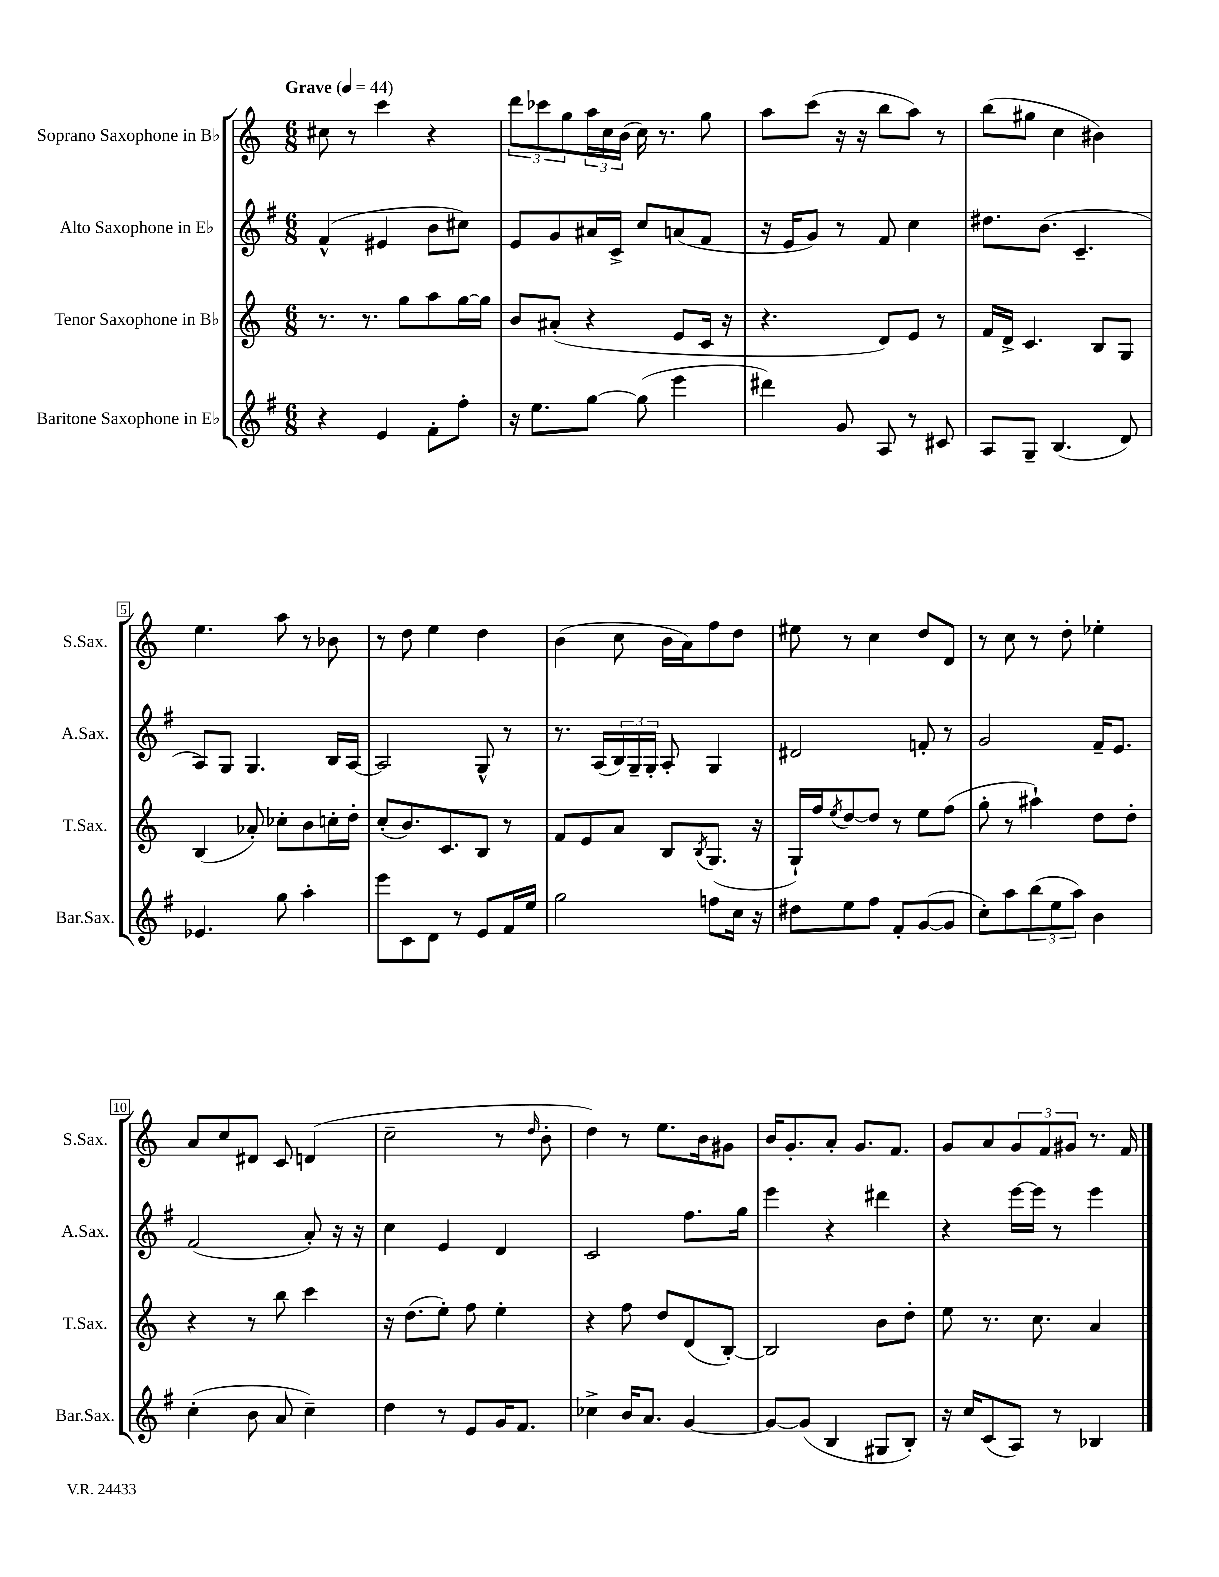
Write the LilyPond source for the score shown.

<<
\new StaffGroup <<
\new Staff = "s0" \with { instrumentName = "Soprano Saxophone in Bb" shortInstrumentName = "S.Sax." } {
    \clef treble \key c \major \numericTimeSignature \time 6/8 \tempo "Grave" 4 = 44
    cis''8 r8 c'''4 r4 |
    \tuplet 3/2 { d'''8 ces'''8 g''8 } \tuplet 3/2 { a''16 c''16 b'16( } c''16) r8. g''8 |
    a''8 c'''8( r16 r16 b''8 a''8) r8 |
    b''8( gis''8 c''4 bis'4) |
    e''4. a''8 r8 bes'8 |
    r8 d''8 e''4 d''4 |
    b'4( c''8 b'16 a'16) f''8 d''8 |
    eis''8 r8 c''4 d''8 d'8 |
    r8 c''8 r8 d''8-. ees''4-. |
    a'8 c''8 dis'8 c'8 d'4( |
    c''2-- r8 \grace { d''16 } b'8-. |
    d''4) r8 e''8. b'16 gis'8 |
    b'16 g'8.-. a'8-. g'8. f'8. |
    g'8 a'8 \tuplet 3/2 { g'8 f'8 gis'8 } r8. f'16 \bar "|." |
}
\new Staff = "s1" \with { instrumentName = "Alto Saxophone in Eb" shortInstrumentName = "A.Sax." } {
    \clef treble \key g \major \numericTimeSignature \time 6/8
    fis'4-^( eis'4 b'8 cis''8) |
    e'8 g'8 ais'16 c'16-> c''8 a'8( fis'8 |
    r16 e'16 g'8) r8 fis'8 c''4 |
    dis''8. b'8.( c'4.-- |
    a8) g8 g4. b16 a16~ |
    a2 g8-^ r8 |
    r8. a16( \tuplet 3/2 { b16) g16-- g16-. } a8-. g4 |
    dis'2 f'8-. r8 |
    g'2 fis'16-- e'8. |
    fis'2( a'8-.) r16 r16 |
    c''4 e'4 d'4 |
    c'2 fis''8. g''16 |
    e'''4 r4 dis'''4 |
    r4 e'''16~ e'''16 r8 e'''4 \bar "|." |
}
\new Staff = "s2" \with { instrumentName = "Tenor Saxophone in Bb" shortInstrumentName = "T.Sax." } {
    \clef treble \key c \major \numericTimeSignature \time 6/8
    r8. r8. g''8 a''8 g''16~ g''16 |
    b'8 ais'8-.( r4 e'8 c'16 r16 |
    r4. d'8) e'8 r8 |
    f'16 d'16-> c'4. b8 g8 |
    b4( aes'8-.) ces''8-. b'8 c''16-. d''16-. |
    c''8-.( b'8.) c'8. b8 r8 |
    f'8 e'8 a'8 b8 \acciaccatura { b8 } g8.( r16 |
    g16-!) f''16 \acciaccatura { e''8 } d''8~ d''8 r8 e''8 f''8( |
    g''8-. r8 ais''4-!) d''8 d''8-. |
    r4 r8 b''8 c'''4 |
    r16 d''8.( e''8-.) f''8 e''4-. |
    r4 f''8 d''8 d'8( b8~-.) |
    b2 b'8 d''8-. |
    e''8 r8. c''8. a'4 \bar "|." |
}
\new Staff = "s3" \with { instrumentName = "Baritone Saxophone in Eb" shortInstrumentName = "Bar.Sax." } {
    \clef treble \key g \major \numericTimeSignature \time 6/8
    r4 e'4 fis'8-. fis''8-. |
    r16 e''8. g''8~ g''8( e'''4 |
    dis'''4) g'8 a8 r8 cis'8 |
    a8 g8-- b4.( d'8) |
    ees'4. g''8 a''4-. |
    e'''8 c'8 d'8 r8 e'8 fis'16 e''16 |
    g''2 f''8 c''16 r16 |
    dis''8 e''8 fis''8 fis'8-. g'8~( g'8 |
    c''8-.) a''8 \tuplet 3/2 { b''8( e''8 a''8) } b'4 |
    c''4-.( b'8 a'8 c''4--) |
    d''4 r8 e'8 g'16 fis'8. |
    ces''4-> b'16 a'8. g'4~ |
    g'8~ g'8( b4 gis8 b8-.) |
    r16 c''16 c'8( a8) r8 bes4 \bar "|." |
}
>>
>>
\layout { \context { \Score \override BarNumber.stencil = #(make-stencil-boxer 0.1 0.3 ly:text-interface::print) } }
